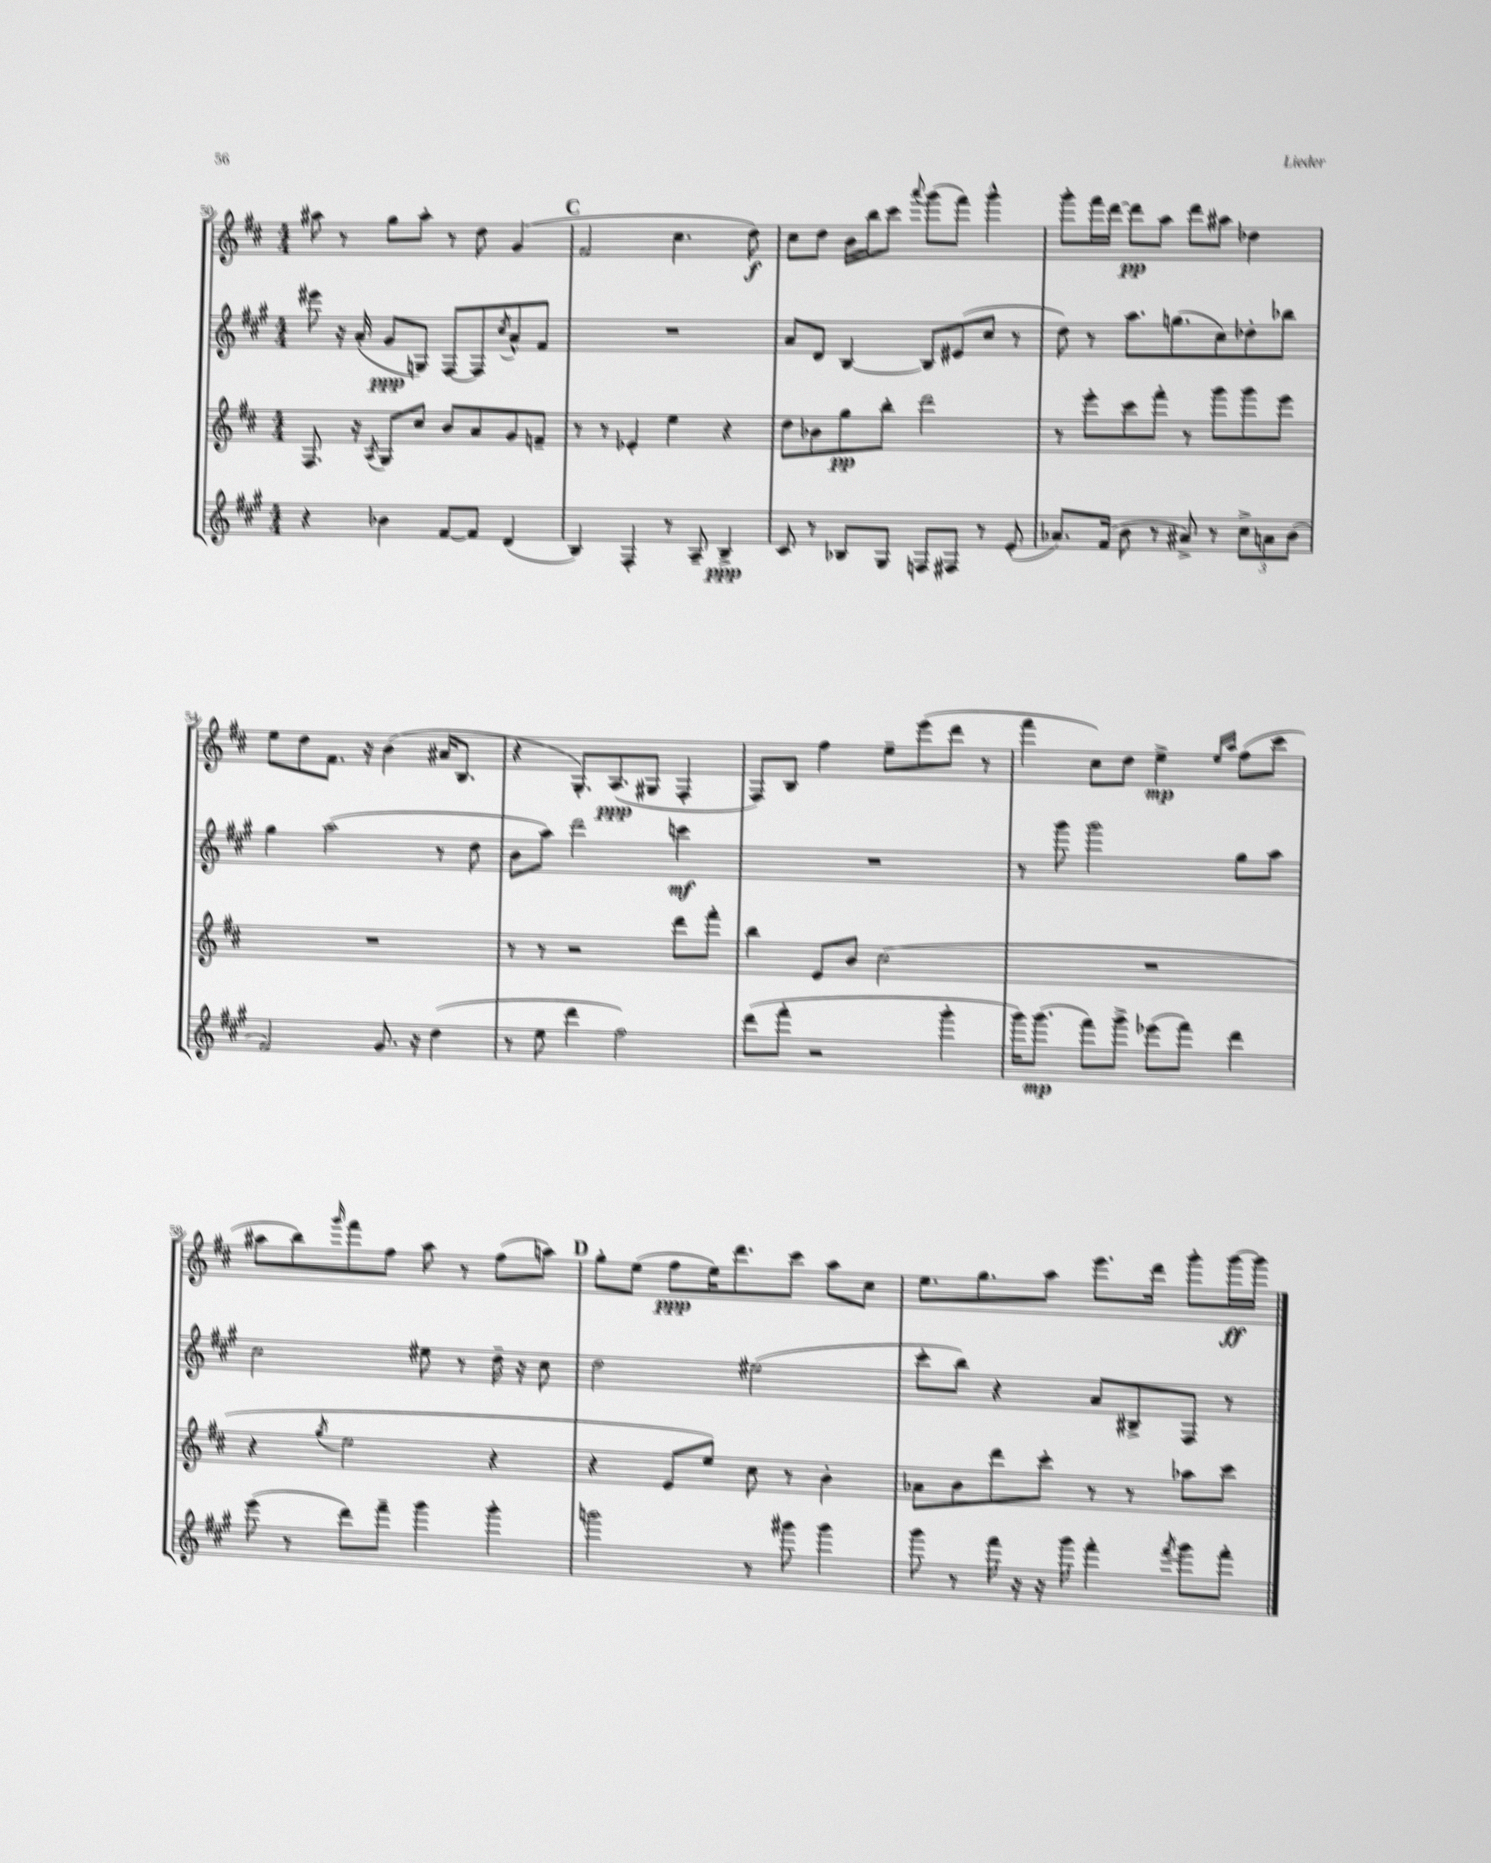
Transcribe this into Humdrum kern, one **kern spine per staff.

**kern	**kern	**kern	**kern
*staff4	*staff3	*staff2	*staff1
*clefG2	*clefG2	*clefG2	*clefG2
*k[f#c#g#]	*k[f#c#]	*k[f#c#g#]	*k[f#c#]
*M4/4	*M4/4	*M4/4	*M4/4
4r	8.F#	8eee#	8aa#
.	.	16r	8r
.	16r	(16a'	.
.	8qA	.	.
4b-	8G	8g#	8gg
.	8cc#	8G)	8aa#'
[8f#	8b	[8F#	8r
8f#]	8a	8F#]	8dd
.	.	8qcc#	.
(4d	8g	8a^^	(4g
.	8f~	8f#	.
=	=	=	=
4B)	8r	1r	2f#
.	8r	.	.
4F#'	4e-'	.	.
8r	4ee	.	4.cc#
8A~	.	.	.
4B^	4r	.	.
.	.	.	8dd)
=	=	=	=
8c#	8dd	8a	8cc#
8r	8b-	8d	8dd
8B-	8gg	[4B	16b
.	.	.	16bb
8G#	8bb'	.	8ccc#
.	.	.	8qqaaa
8F	2ddd	8B]	(8ggg
8F#	.	(8e#	8fff#)
8r	.	8cc#	4ggg^^
(8e'	.	8r	.
=	=	=	=
8.a-)	8r	8dd)	8ggg'
.	8eee'	8r	16fff#
(16f#	.	.	[16ddd
8b	8ccc#	8.aa	8ddd]
8r	8fff#'	.	8aa
.	.	(8.gg	.
8a#^)	8r	.	8ddd
8r	8ggg	8cc#)	8aa#
12cc#^	8ggg	8dd-'	4dd-
12a	.	.	.
.	8eee	8bb-	.
(12b	.	.	.
=	=	=	=
2f#)	1r	4gg#	8ee
.	.	.	8dd
.	.	(2aa	8.f#
.	.	.	16r
8.g#	.	.	(4b
16r	.	.	.
(4dd	.	8r	16a#
.	.	.	8.B
.	.	8dd	.
=	=	=	=
8r	8r	8b	4r
8ee	8r	8aa)	.
4ddd	2r	2ddd	8.G')
.	.	.	(8.A
2ff#)	.	.	.
.	.	.	8G#
.	8ddd	4ccc	4F#'
.	8fff#'	.	.
=	=	=	=
(8ddd	4bb	1r	8F#)
8fff#'	.	.	8B
2r	8e	.	4ff#
.	8b	.	.
.	(2cc#	.	8ee~
.	.	.	(8eee
4ggg#'	.	.	8ddd
.	.	.	8r
=	=	=	=
16ggg#)	1r	8r	4fff#
(8.ggg#	.	.	.
.	.	8ggg#	.
8fff#)	.	2ggg#	8cc#)
8ggg#^	.	.	8dd
(8eee-	.	.	4ee^
8fff#)	.	.	.
.	.	.	16qqee
.	.	.	16qqaa
4ddd	.	8gg#	(8ff#
.	.	8aa	8ccc#
=	=	=	=
(8eee	4r	2cc#	8aa#
8r	.	.	8bb)
.	8qgg	.	16qqggg
8ddd)	2ee	.	8fff#
8fff#~	.	.	8ff#
4ggg#	.	8ee#	8aa#
.	.	8r	8r
4ggg#'	4r	16dd~	(8ff#
.	.	16r	.
.	.	8cc#	8aa)
=	=	=	=
2ggg	4r	2dd	8gg'
.	.	.	(8ee
.	8e	.	8ff#
.	8ee)	.	16ee)
.	.	.	8.ddd
8r	8cc#	(2ee#	.
8ggg#	8r	.	8ccc#
4ggg#	4b'	.	8aa
.	.	.	8cc#
=	=	=	=
8ggg#	8a-	8ccc#'	8.ee
8r	8b	8bb)	.
.	.	.	8.gg
16fff#	8ddd	4r	.
16r	.	.	.
16r	8ccc#'	.	8aa
16ggg#	.	.	.
4fff#'	8r	8a	8.eee
.	8r	8B#^	.
.	.	.	16ddd
8qfff#	.	.	.
8ggg#	8aa-	8F#	8ggg'
8fff#'	8ccc#	8r	[16ggg
.	.	.	16ggg]
==	==	==	==
*-	*-	*-	*-
